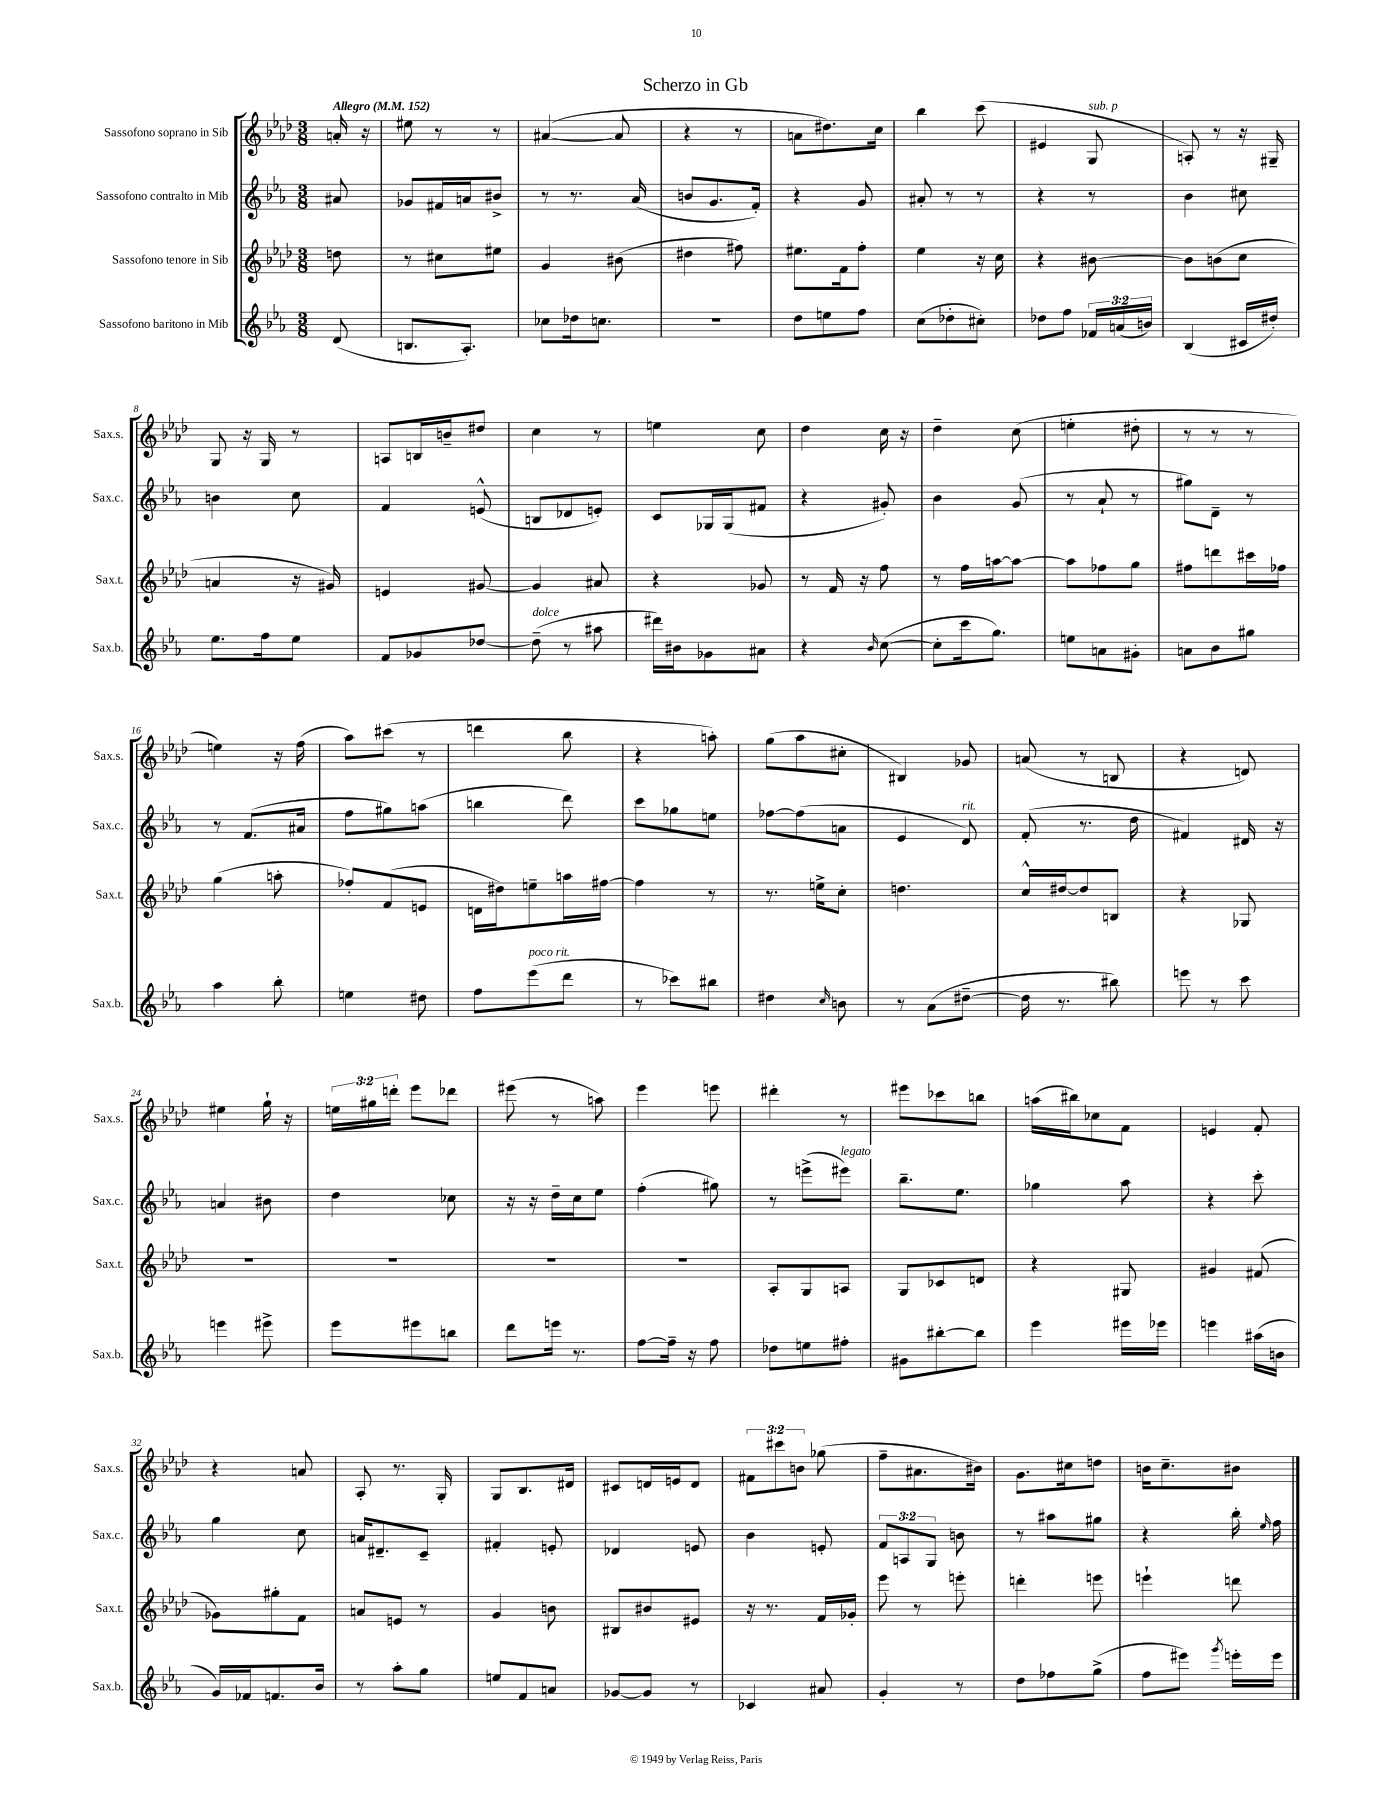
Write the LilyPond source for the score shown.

\header { title = "Scherzo in Gb" }
<<
\new StaffGroup <<
\new Staff = "s0" \with { instrumentName = "Sassofono soprano in Sib" shortInstrumentName = "Sax.s." } {
    \clef treble \key aes \major \numericTimeSignature \time 3/8 \override Staff.TupletNumber.text = #tuplet-number::calc-fraction-text \partial 8 \tempo "Allegro" 4 = 152
    \autoBeamOff a'16-. r16 |
    eis''8 r8 r8 |
    ais'4~( ais'8 |
    r4 r8 |
    a'8[ dis''8.) c''16] |
    bes''4 c'''8( |
    eis'4 g8^\markup { \italic "sub. p" } |
    a8-.) r8 r16 gis16-- |
    g8 r16 g16 r8 |
    a8[ b16 b'16-- dis''8] |
    c''4 r8 |
    e''4 c''8 |
    des''4 c''16 r16 |
    des''4-- c''8( |
    e''4-. dis''8-. |
    r8 r8 r8 |
    e''4) r16 f''16( |
    aes''8[) cis'''8]( r8 |
    d'''4 bes''8 |
    r4 a''8-.) |
    g''8[( aes''8 cis''8]-. |
    bis4) ges'8 |
    a'8( r8 b8 |
    r4 d'8) |
    eis''4 g''16-! r16 |
    \tuplet 3/2 { e''16[ gis''16 d'''16]-. } ees'''8[ des'''8] |
    eis'''8( r8 a''8) |
    ees'''4 e'''8 |
    dis'''4-. r8 |
    eis'''8[ ces'''8 b''8] |
    a''16[( bis''16) ces''8 f'8] |
    e'4 f'8-. |
    r4 a'8 |
    aes8-. r8. g16-. |
    g8[ bes8. dis'16] |
    cis'8[ d'16 e'16 d'8] |
    \tuplet 3/2 { fis'8[ cis'''8 b'8] } ges''8( |
    f''8[-- ais'8. bis'16]) |
    g'8.[ cis''16 d''8] |
    b'16[ c''8.-- bis'8] \bar "|." |
}
\new Staff = "s1" \with { instrumentName = "Sassofono contralto in Mib" shortInstrumentName = "Sax.c." } {
    \clef treble \key ees \major \numericTimeSignature \time 3/8 \override Staff.TupletNumber.text = #tuplet-number::calc-fraction-text \partial 8
    \autoBeamOff ais'8 |
    ges'8[ fis'16 a'16 bis'8]-> |
    r8 r8. aes'16( |
    b'8[ g'8. f'16]-.) |
    r4 g'8 |
    ais'8-. r8 r8 |
    r4 r8 |
    bes'4 cis''8 |
    b'4 c''8 |
    f'4 e'8-^( |
    b8[ des'8 e'8]-.) |
    c'8[ ges16 ges16( fis'8] |
    r4 gis'8-.) |
    bes'4 g'8( |
    r8 aes'8-! r8 |
    gis''8[) d'8]-- r8 |
    r8 f'8.[( ais'16] |
    f''8[ gis''8) a''8]( |
    b''4 d'''8) |
    c'''8[ ges''8 e''8] |
    fes''8[~ fes''8( a'8] |
    ees'4 d'8^\markup { \italic "rit." }) |
    f'8-.( r8. d''16 |
    fis'4) dis'16 r16 |
    a'4 bis'8 |
    d''4 ces''8 |
    r16 r16 d''16[-- c''16 ees''8] |
    f''4-.( gis''8) |
    r8 e'''8[->( eis'''8]^\markup { \italic "legato" }) |
    bes''8.[-- ees''8.] |
    ges''4 aes''8 |
    r4 c'''8-. |
    g''4 c''8 |
    a'16[ dis'8.-- c'8]-- |
    fis'4-. e'8-. |
    des'4 e'8 |
    bes'4 e'8-. |
    \tuplet 3/2 { f'8[ a8 g8] } b'8 |
    r8 ais''8[ gis''8] |
    r4 bes''16-. \grace { ees''16 } f''16 \bar "|." |
}
\new Staff = "s2" \with { instrumentName = "Sassofono tenore in Sib" shortInstrumentName = "Sax.t." } {
    \clef treble \key aes \major \numericTimeSignature \time 3/8 \partial 8
    \autoBeamOff d''8 |
    r8 cis''8[ eis''8] |
    g'4 bis'8( |
    dis''4 fis''8) |
    eis''8.[ f'16 f''8]-. |
    ees''4 r16 c''16 |
    r4 bis'8~ |
    bis'8[ b'8( c''8] |
    a'4 r16 gis'16) |
    e'4 gis'8~ |
    gis'4 ais'8 |
    r4 ges'8 |
    r8 f'16 r16 f''8 |
    r8 f''16[ a''16~ a''8]~ |
    a''8[ fes''8 g''8] |
    fis''8[ d'''8 cis'''16 fes''16] |
    g''4( a''8-. |
    fes''8[-.) f'8( e'8] |
    d'16[ dis''16) e''8-- a''16 fis''16]~ |
    fis''4 r8 |
    r8. e''16[-> c''8]-. |
    d''4. |
    c''16[-^ dis''16~ dis''8 b8] |
    r4 ges8 |
    R4. |
    R4. |
    R4. |
    R4. |
    aes8[-. g8 a8] |
    g8[ ces'8 d'8] |
    r4 gis8 |
    gis'4 fis'8( |
    ges'8[) gis''8-. f'8] |
    a'8[ e'8] r8 |
    g'4 b'8 |
    bis8[ bis'8 eis'8] |
    r16 r8. f'16[ ges'16]-. |
    ees'''8 r8 e'''8-. |
    d'''4-. e'''8 |
    e'''4-! d'''8 \bar "|." |
}
\new Staff = "s3" \with { instrumentName = "Sassofono baritono in Mib" shortInstrumentName = "Sax.b." } {
    \clef treble \key ees \major \numericTimeSignature \time 3/8 \override Staff.TupletNumber.text = #tuplet-number::calc-fraction-text \partial 8
    \autoBeamOff d'8( |
    b8.[ aes8.]-.) |
    ces''8[ des''16 c''8.] |
    R4. |
    d''8[ e''8 f''8] |
    c''8[( des''8-. cis''8]-.) |
    des''8[ f''8] \tuplet 3/2 { fes'16[ a'16( b'16]) } |
    bes4( cis'16[ dis''16]-.) |
    ees''8.[ f''16 ees''8] |
    f'8[ ges'8 des''8]~ |
    des''8--^\markup { \italic "dolce" }( r8 ais''8 |
    dis'''16[) bis'16 ges'8 ais'8] |
    r4 \grace { bes'16 } c''8~( |
    c''8[-. c'''16 g''8.]) |
    e''8[ a'8 gis'8]-. |
    a'8[ bes'8 gis''8] |
    aes''4 bes''8-. |
    e''4 dis''8 |
    f''8[ ees'''8^\markup { \italic "poco rit." }( d'''8] |
    r8 ces'''8[) bis''8] |
    dis''4 \grace { c''16 } b'8 |
    r8 aes'8[( dis''8]~-- |
    dis''16 r8. bis''8) |
    e'''8 r8 c'''8 |
    e'''4 eis'''8-> |
    ees'''8[ eis'''8 b''8] |
    d'''8[ e'''16] r8. |
    f''8[~ f''16]-- r16 f''8 |
    des''8[ e''8 fis''8]-. |
    gis'8[ bis''8~-. bis''8] |
    ees'''4 eis'''16[ ees'''16] |
    e'''4 ais''16[( b'16] |
    g'16[) fes'16 f'8. bes'16] |
    r8 aes''8[-. g''8] |
    e''8[ f'8 a'8] |
    ges'8[~ ges'8] r8 |
    ces'4 ais'8 |
    g'4-. r8 |
    d''8[ fes''8 g''8]->( |
    f''8[ eis'''8]) \acciaccatura { g'''8 } e'''16[-. e'''16] \bar "|." |
}
>>
>>
